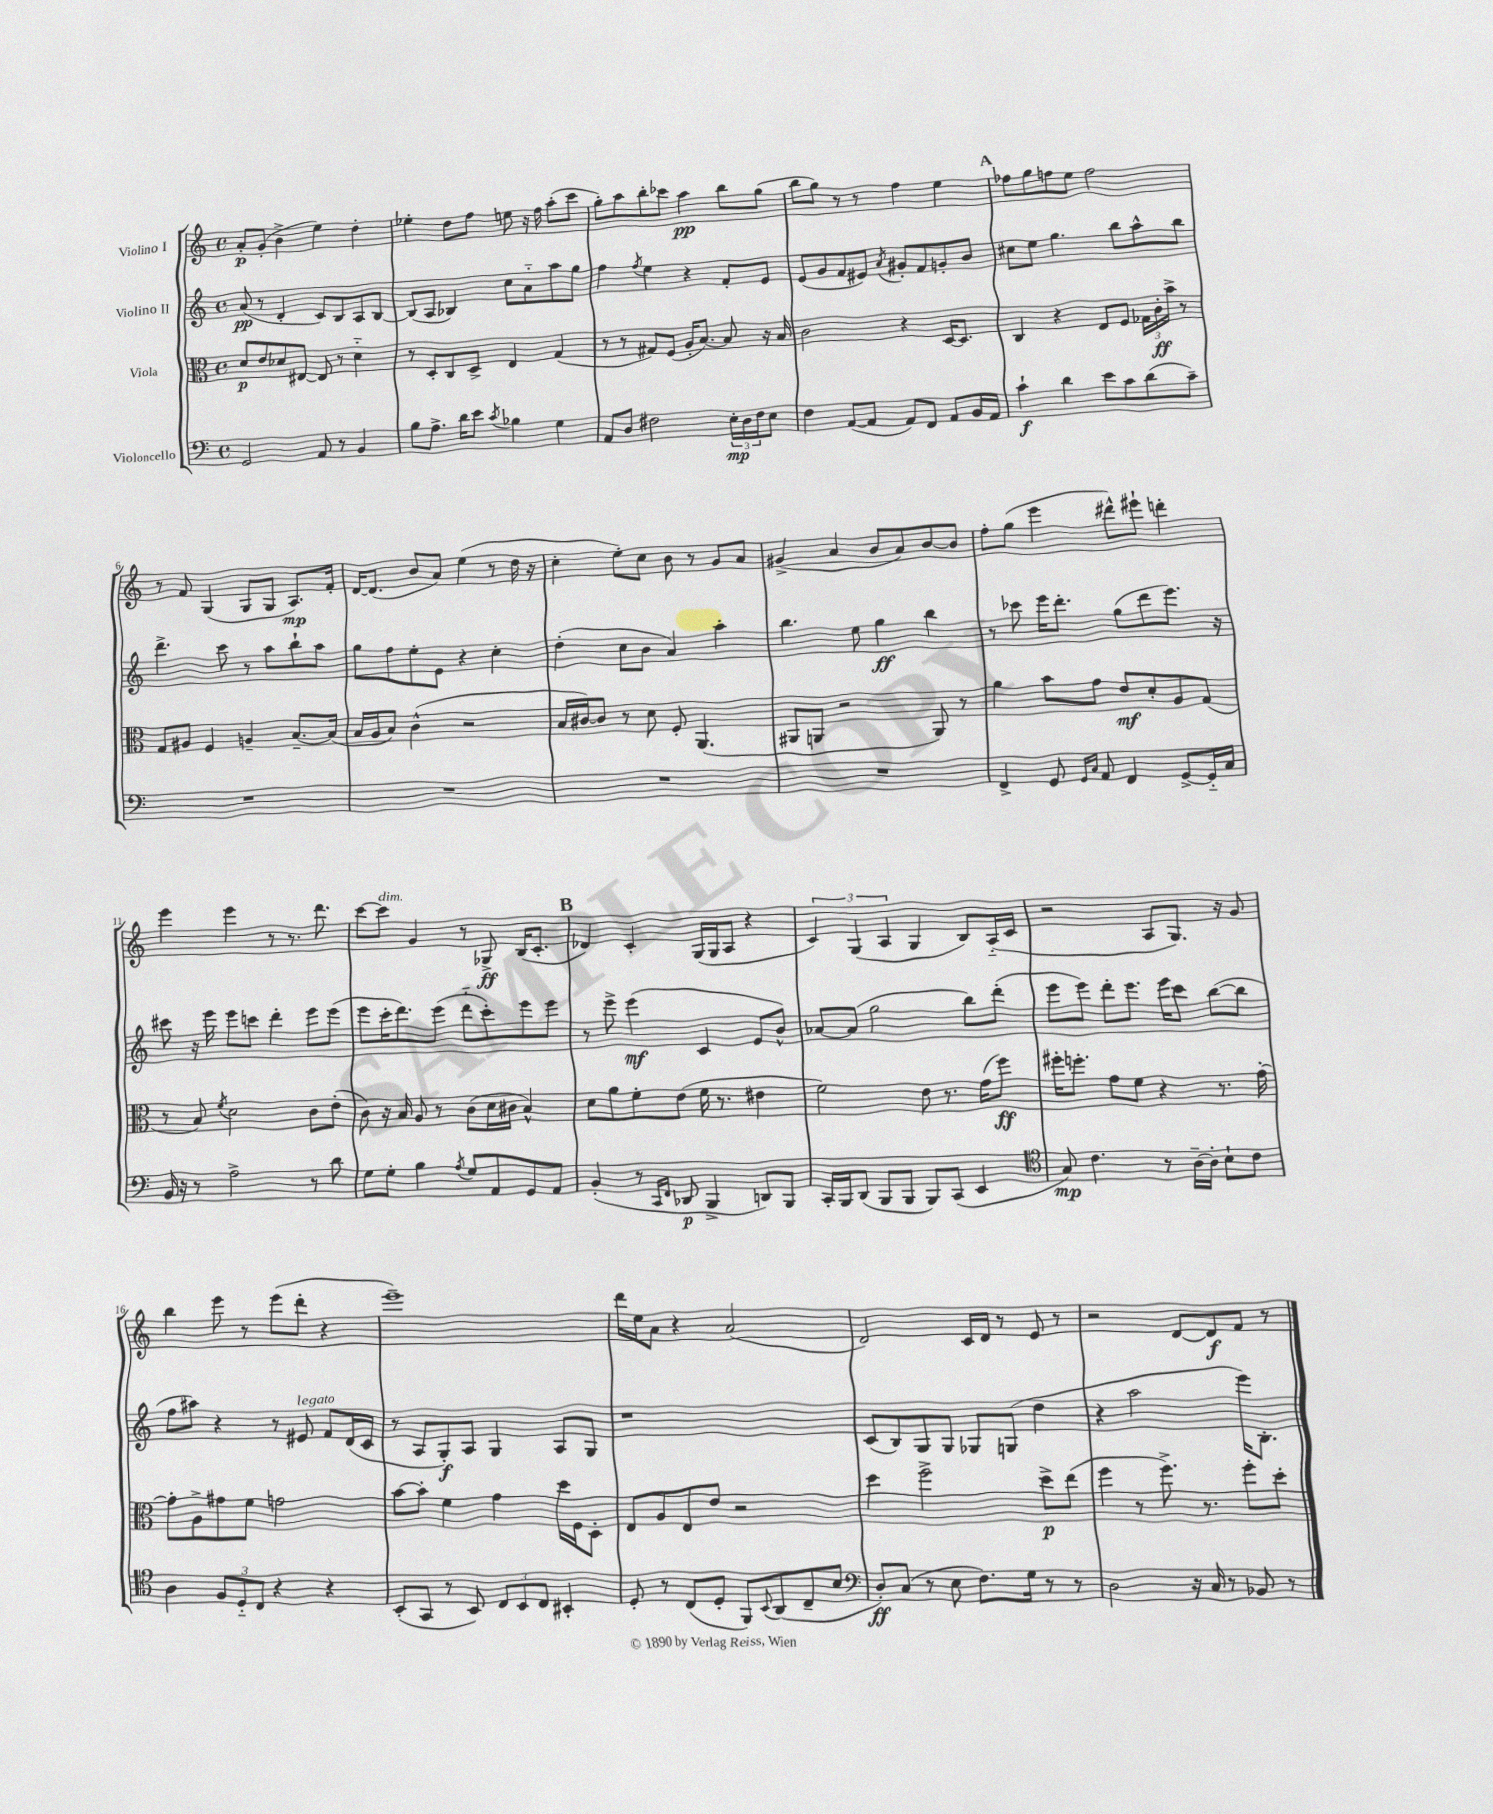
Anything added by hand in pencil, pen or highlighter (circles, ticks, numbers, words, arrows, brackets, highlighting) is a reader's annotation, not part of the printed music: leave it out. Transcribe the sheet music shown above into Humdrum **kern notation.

**kern	**kern	**kern	**kern
*staff4	*staff3	*staff2	*staff1
*clefF4	*clefC3	*clefG2	*clefG2
*k[]	*k[]	*k[]	*k[]
*M4/4	*M4/4	*M4/4	*M4/4
*met(c)	*met(c)	*met(c)	*met(c)
2GG	8d	(8a	8a'
.	8e	8r	(8g'
.	8d-	4d'	4b^
.	[8E#	.	.
8AA	8E#]	8c)	4ee)
8r	8r	8B	.
4BB	4d-'~	8A	4dd'
.	.	[8B	.
=	=	=	=
8B	8r	(8B]	4ee-'
8.A^	8D'	8A	.
.	8C	4B-)	8dd
16d	.	.	.
8e	8D^	.	8ff
8qc	.	.	.
4B-	4E	8cc	8ee
.	.	8a'~	16r
.	.	.	16ff
4G	(4G	8aa	(8aa'
.	.	8gg	8ccc
=	=	=	=
8AA	8r	4ff	8gg')
8D	8r	.	8aa
.	.	8qff	.
2F#	8G#)	4ee	8bb'
.	(8F	.	8ccc-
.	16A'	4r	4aa
.	[8.B)	.	.
24E'	8B]	8f'	8bb
24D	.	.	.
24F#	.	.	.
8E	16r	8e	(8gg
.	16B	.	.
=	=	=	=
4F	2c	(8e	8bb
.	.	8g	8gg)
([8AA	.	8f	8r
8AA]	.	8e#)	8r
.	.	8qa	.
8AA)	4r	8g#'	4ff
8FF	.	8f	.
8AA	[16D	8g'	4ee
.	8.D]	.	.
16BB	.	8b	.
16AA	.	.	.
=	=	=	=
4c`	4C	8cc#	8ff-
.	.	8ee	8gg
4d	4r	4.gg	8ff
.	.	.	8ee
8e	8E	.	2ff
8c	8F	8bb	.
(8d	24G-	8aa^^	.
.	24c'	.	.
.	24b^	.	.
8c~)	8r	8bb	.
=	=	=	=
1r	8G	4.ddd^	8r
.	8A#	.	8f
.	4F	.	(4G
.	.	8ccc	.
.	4A~	8r	8G
.	.	8aa	8G
.	[8.B~	8bb`	8.A)
.	.	8aa	.
.	(16B]	.	16f'
=	=	=	=
1r	16B	8gg	[16d
.	16A	.	(8.d]
.	8B)	8ff	.
.	(4c^^	8ee'	8b
.	.	8e	8a)
.	2r	4r	(4ee
.	.	4cc'	8r
.	.	.	16dd
.	.	.	16r
=	=	=	=
1r	16B	(4dd'	4cc'
.	[16c#)	.	.
.	8c#]	.	.
.	8r	8cc	8ee')
.	8d	8b	8cc
.	8F'	4a)	8b
.	(4.AA	.	8r
.	.	4aa'	8g
.	.	.	8a
=	=	=	=
1r	8AA#	4.bb	(4g#^
.	8AA	.	.
.	2r	.	4a
.	.	8ee	.
.	.	4gg	8b
.	.	.	8a)
.	8AA)	4bb	[8b
.	8r	.	8b]
=	=	=	=
4FF^	4a	8r	8ff'
.	.	8ccc-	(8gg
8GG	8b	16eee	4eee
.	.	8.ddd'	.
16qqGG	.	.	.
16qqC	.	.	.
8AA	8g	.	.
4FF	8e	(8gg	8ddd#^^)
.	8d'	8ddd	8eee#`
[8GG^	8A	8.eee)	4ddd'
16GG'~]	(8G	.	.
16C	.	16r	.
=	=	=	=
16BB	8r	8ccc#	4eee
16r	.	.	.
8r	8B)	16r	.
.	.	16eee	.
.	8qf	.	.
2A^	2d	8eee	4eee
.	.	8ccc	.
.	.	4ddd'	8r
.	.	.	8.r
8r	8c	8eee	.
.	.	.	8.ddd
8d	(8e'	(8eee	.
=	=	=	=
8G	8c)	8eee	[8ccc
8G'	16r	16ccc'	8ccc]
.	16B	8.ddd)	.
4B	8A	.	4g
.	8r	(8eee	.
8qA	.	.	.
8G	(8c	8ddd'~	8r
8AA	16d	8ccc')	8G-^
.	16c#	.	.
8GG	4B^^)	8eee	(16B
.	.	.	8.c'
8AA	.	8eee	.
=	=	=	=
(4BB'	8d	8r	4d-)
.	8a	8eee^	.
8r	8f'	(4eee	4c'
16qqCC	.	.	.
16qqFF	.	.	.
8DD-	(8e	.	.
4BBB^	16f	4c	(16G
.	8.r	.	16G
.	.	.	8A
8DD)	4e#	8e	4r
8BBB	.	8b^^)	.
=	=	=	=
16CC'	2f)	[8a-	6c)
16BBB	.	.	.
(8DD	.	(8a-]	.
.	.	.	(6G
8BBB	.	2gg	.
.	.	.	6A
8BBB	.	.	.
8BBB)	8e	.	4G
(8CC	8.r	.	.
4EE	.	8bb)	8B)
.	(16g	.	.
.	8ff)	(8ddd'	(16A'~
.	.	.	16c
=	=	=	=
*clefC4	*	*	*
8G)	16ff#'	8eee	2r
.	8.ff'	.	.
4.c	.	8eee)	.
.	8g	8ddd'	.
.	8f	8.eee	.
8r	4r	.	8A
.	.	16eee	.
[16A~	.	8ccc	8.G)
16A']	.	.	.
8B`	8.r	([8bb	.
.	.	.	16r
8c	.	8bb]	8g
.	[16g'	.	.
=	=	=	=
4A	8g']	8ff	4bb
.	8A^	8aa#)	.
12F	8g#	4r	8eee
12D'~	.	.	.
.	8f	.	8r
12C	.	.	.
4r	2g	8r	(8eee
.	.	8e#	8ddd'
4r	.	8f	4r
.	.	(16d	.
.	.	16c	.
=	=	=	=
(8BB'	[8b	8r	1eee~)
8GG	8b']	8A	.
8r	4f	8G')	.
8BB)	.	8A	.
12C	4g	4G	.
12BB	.	.	.
12C	.	.	.
4BB#'	16dd	8A	.
.	16F	.	.
.	8D'	8G	.
=	=	=	=
8D'	8E	1r	16ddd
.	.	.	16ee
8r	8A	.	8a
(8C	8E	.	4r
8D'	8e	.	.
8FF)	2r	.	(2a
8qqBB	.	.	.
(8AA	.	.	.
8C~	.	.	.
8B	.	.	.
=	=	=	=
*clefF4	*	*	*
8D')	4dd	(8c	2d)
(8C	.	8B)	.
8r	2ff^	8G	.
8E	.	8G	.
8.F)	.	8G-	16c
.	.	.	16d
.	.	(8G	8r
16G	.	.	.
8r	8dd^	4dd	8e
8r	(8ee	.	8r
=	=	=	=
2D	4ff	4r	2r
.	8r	2aa	.
.	8.ff^)	.	.
16r	.	.	[8d
16C	8.r	.	.
8r	.	.	8d]
8BB-	8ff'	16eee)	8f
.	.	8.B'	.
8r	8dd'	.	8r
==	==	==	==
*-	*-	*-	*-
